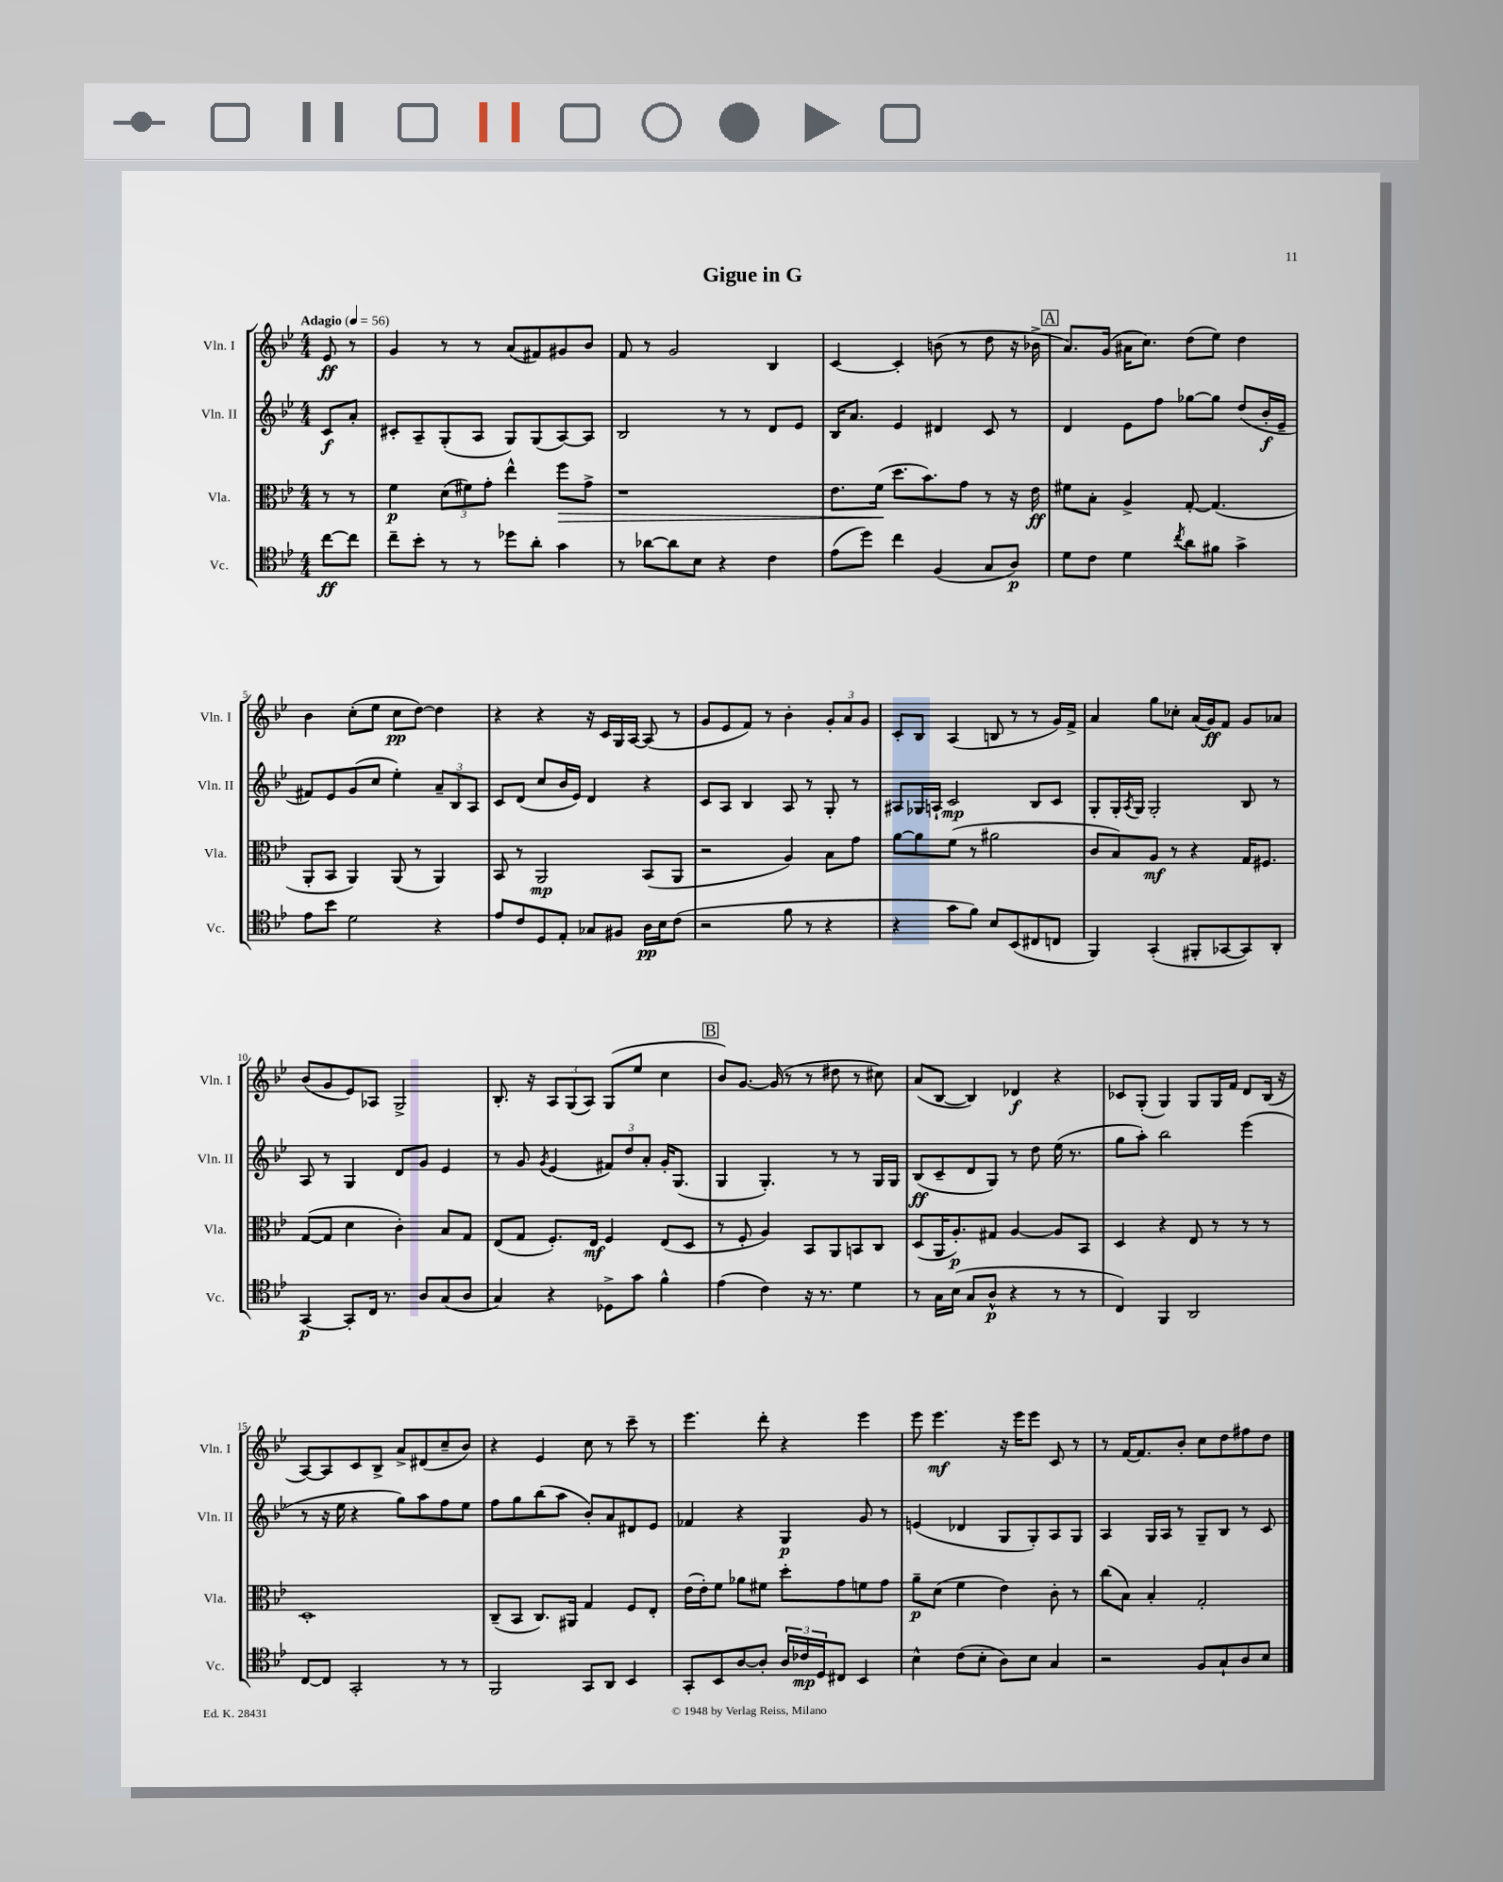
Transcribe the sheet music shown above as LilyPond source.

\header { title = "Gigue in G" }
<<
\new StaffGroup <<
\new Staff = "s0" \with { instrumentName = "Vln. I" shortInstrumentName = "Vln. I" } {
    \clef treble \key bes \major \numericTimeSignature \time 4/4 \partial 4 \tempo "Adagio" 4 = 56
    ees'8\ff r8 |
    g'4 r8 r8 a'8( fis'8) gis'8 bes'8 |
    f'8 r8 g'2 bes4 |
    c'4~ c'4-. b'8( r8 d''8 r16 bes'16-> |
    \mark \markup { \box "A" } a'8.) g'16( ais'16 c''8.) d''8( ees''8) d''4 |
    bes'4 c''8-.( ees''8 c''8\pp d''8~) d''4 |
    r4 r4 r16 c'16 g16 a16~ a8( r8 |
    g'8 ees'8 f'8) r8 bes'4-. \tuplet 3/2 { g'8-. a'8 g'8 } |
    c'8-. bes8 a4( b8 r8 r8 g'16) f'16-> |
    a'4 g''8 ces''8-. a'16( g'16\ff) f'8 g'8 aes'8 |
    bes'8( g'8 ees'8) aes8 g2-> |
    bes8.-. r16 \tuplet 3/2 { a8 g8( a8) } g8( ees''8 c''4 |
    \mark \markup { \box "B" } bes'8) g'8.~ g'16( r8 r8 dis''8 r8 cis''8) |
    a'8( bes8~ bes4) des'4\f r4 |
    ces'8 g8-.( g4) g8 g16 f'16 d'8 bes16( r16 |
    a8~) a8 c'8 bes8-> a'8-> dis'8( c''8-- bes'8) |
    r4 ees'4 c''8 r8 c'''8-- r8 |
    ees'''4. d'''8-. r4 ees'''4 |
    ees'''8 ees'''4.\mf r16 ees'''16 ees'''8 c'8 r8 |
    r8 f'16~ f'8. bes'8-. c''8 d''8 fis''8 d''8 \bar "|." |
}
\new Staff = "s1" \with { instrumentName = "Vln. II" shortInstrumentName = "Vln. II" } {
    \clef treble \key bes \major \numericTimeSignature \time 4/4 \partial 4
    c'8\f a'8-. |
    cis'8-. a8-- g8-.( a8 g8) g8( a8~) a8 |
    bes2 r8 r8 d'8 ees'8 |
    bes16 a'8. ees'4 dis'4 c'8 r8 |
    \mark \markup { \box "A" } d'4 ees'8 f''8 ges''8~ ges''8 d''8( bes'16-.\f ees'16-- |
    fis'8) ees'8 g'8( c''8 ees''4-.) \tuplet 3/2 { a'8-- bes8 a8 } |
    c'8 d'8( c''8 bes'16 ees'16) d'4 r4 |
    c'8 a8 bes4 a8 r8 g8-. r8 |
    ais8 ges16 a16-! c'2\mp bes8 c'8 |
    g8-. g16-. \acciaccatura { a8 } g16 g2-. bes8 r8 |
    a8 r8 g4 d'8 g'8 ees'4 |
    r8 g'8 \acciaccatura { g'8 } ees'4( \tuplet 3/2 { fis'8) d''8 a'8-. } g'16-. g8.( |
    \mark \markup { \box "B" } g4 g4.-.) r8 r8 g16 g16 |
    bes8\ff( c'8-- d'8 g8) r8 d''8 ees''16( r8. |
    g''8 a''8-.) bes''2 ees'''4( |
    r8 r16 ees''16 r4 g''8) a''8 f''8 ees''8 |
    f''8 g''8 bes''8( a''8 bes'8-.) a'8 dis'8 ees'8 |
    fes'4 r4 g4\p g'8 r8 |
    e'4( des'4 g8 g8-.) a8 g8 |
    a4 g16 a16 r8 g8-- bes8 r8 c'8 \bar "|." |
}
\new Staff = "s2" \with { instrumentName = "Vla." shortInstrumentName = "Vla." } {
    \clef alto \key bes \major \numericTimeSignature \time 4/4 \partial 4
    r8 r8 |
    f'4\p \tuplet 3/2 { d'8( fis'8) g'8-. } ees''4-^ f''8\> g'8-> |
    r1 |
    ees'8. f'16\!( d''8. bes'8.) g'8 r8 r16 ees'16\ff |
    \mark \markup { \box "A" } fis'8 bes8-. a4-> g8~-. g4.( |
    a,8-. bes,8 a,4) a,8( r8 a,4) |
    bes,8 r8 a,2\mp bes,8( a,8 |
    r2 a4) bes8 g'8 |
    a'8~ a'8 f'8( r8 ais'2 |
    c'8 bes8) a8\mf r8 r4 g16 fis8. |
    g8~( g8 d'4 c'4-.) bes8 g8 |
    ees8( g8 f8.-.) ees16\mf f4 ees8( d8 |
    \mark \markup { \box "B" } r8 f8-. a4) bes,8 a,8 b,8 c8 |
    d8( a,16 a8.-.\p) gis8 a4~ a8 bes,8 |
    d4 r4 ees8 r8 r8 r8 |
    d1-. |
    c8--( bes,8 c8.) ais,16 g4 f8 ees8-. |
    ees'16( ees'16-.) f'8 aes'8 fis'8 d''8-. g'8 f'8 g'8 |
    a'8--\p d'8( f'4 ees'4) c'8-. r8 |
    c''8( bes8) bes4-. g2-. \bar "|." |
}
\new Staff = "s3" \with { instrumentName = "Vc." shortInstrumentName = "Vc." } {
    \clef tenor \key bes \major \numericTimeSignature \time 4/4 \partial 4
    c''8~\ff c''8 |
    c''8-- bes'8-. r8 r8 des''8 a'8-. g'4 |
    r8 aes'8~ aes'8 bes8 r4 c'4 |
    ees'8( d''8) c''4 f4( g8 a8\p) |
    \mark \markup { \box "A" } d'8 c'8 d'4 \acciaccatura { c''8 } a'8 fis'8 g'4-> |
    ees'8 bes'8 d'2 r4 |
    ees'8 c'8 d8 ees8-. ges8 fis8 a16\pp bes16 c'8( |
    r2 f'8 r8 r4 |
    r4 g'8 f'8) bes8 bes,8( cis8 c8 |
    f,4) g,4-.( fis,8-. ges,8~ ges,8) a,8-. |
    g,4~\p g,8-. c16 r8. a8 g8( a8 |
    g4) r4 des8-> g'8 f'4-^ |
    \mark \markup { \box "B" } ees'4( c'4) r16 r8. d'4 |
    r8 g16 bes16( g8 a8-^\p r4 r8 r8 |
    c4) f,4 a,2 |
    c8~ c8 g,2-. r8 r8 |
    f,2 g,8 a,8 bes,4 |
    g,8-. bes,8 a8~ a8-. \tuplet 3/2 { a16 ces'16\mp d16 } cis8 bes,4 |
    bes4-^ c'8( bes8-. a8) bes8 g4 |
    r2 f8 g8-! a8 bes8 \bar "|." |
}
>>
>>
